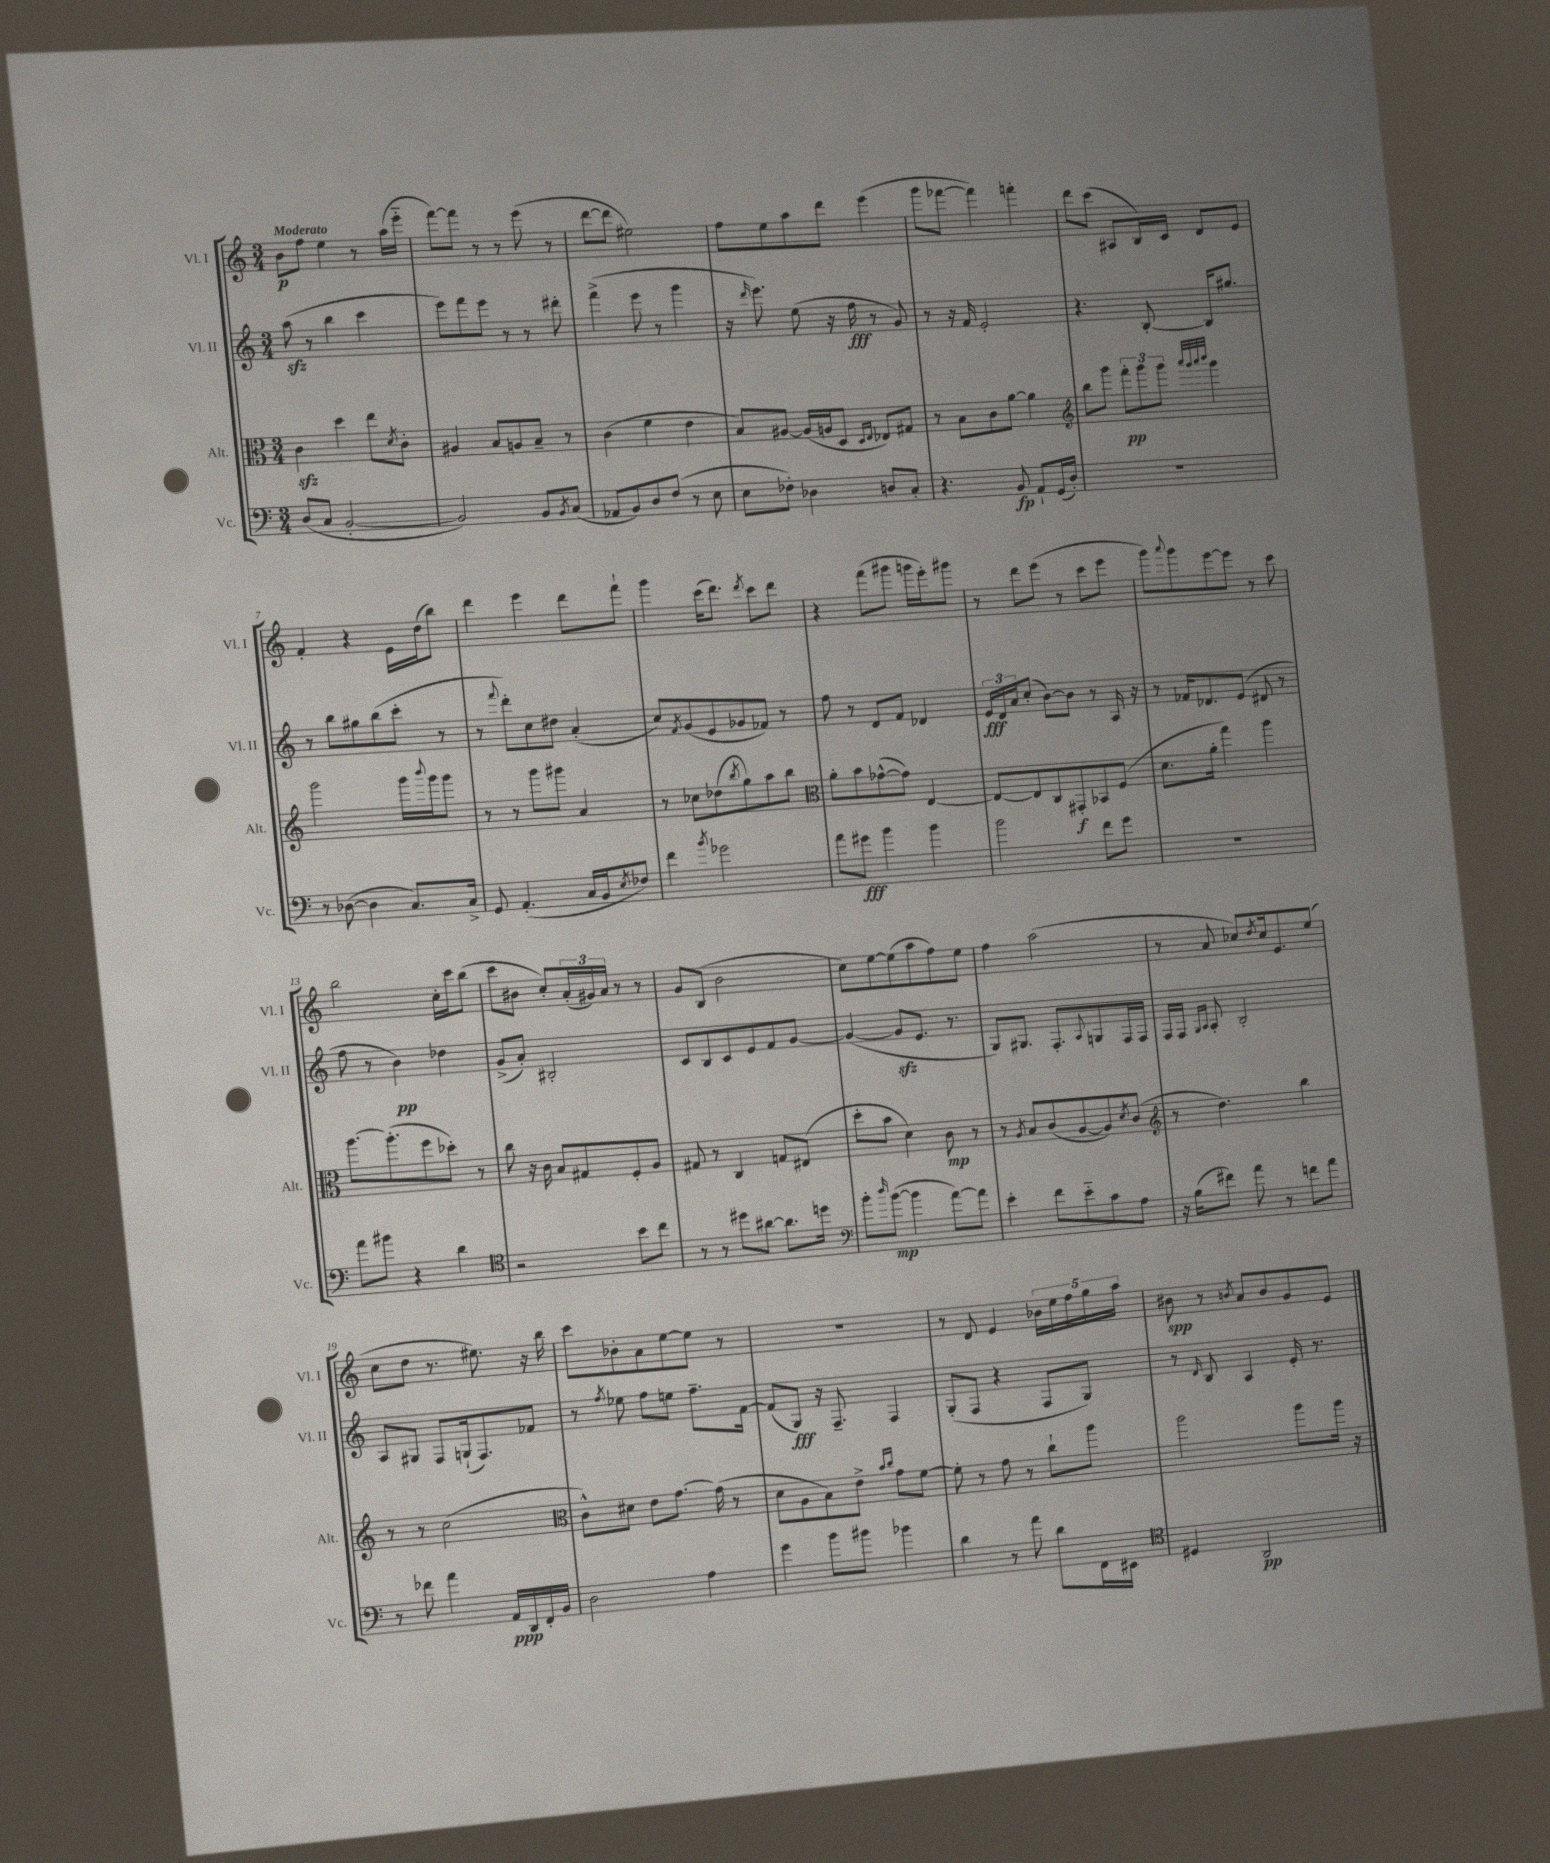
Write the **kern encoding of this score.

**kern	**dynam	**kern	**dynam	**kern	**dynam	**kern	**dynam
*part4	*part4	*part3	*part3	*part2	*part2	*part1	*part1
*staff4	*staff4	*staff3	*staff3	*staff2	*staff2	*staff1	*staff1
*I"Vc.	*	*I"Alt.	*	*I"Vl. II	*	*I"Vl. I	*
*I'Vc.	*	*I'Alt.	*	*I'Vl. II	*	*I'Vl. I	*
*clefF4	*	*clefC3	*	*clefG2	*	*clefG2	*
*k[]	*	*k[]	*	*k[]	*	*k[]	*
*M3/4	*	*M3/4	*	*M3/4	*	*M3/4	*
=1	=1	=1	=1	=1	=1	=1	=1
!	!	!	!	!	!	!LO:TX:a:B:t=Moderato	!
(8D/L	.	4czz\	.	(8aazz\	.	8b\L	p
8C/J	.	.	.	8r	.	8ff\J	.
[2BB'/	.	4dd\	.	4bb\	.	4ee\	.
.	.	8ee\L	.	4ccc\	.	8r	.
.	.	8qd/	.	.	.	.	.
.	.	8c'\J	.	.	.	(16aa\LL	.
.	.	.	.	.	.	16eee\JJ	.
=2	=2	=2	=2	=2	=2	=2	=2
2BB/])	.	4A#X/	.	8eee\L)	.	[8fff\L)	.
.	.	.	.	8fff\	.	8fff\J]	.
.	.	8B/L	.	8eee\J	.	8r	.
.	.	8An/	.	8r	.	8r	.
8BB/L	.	8B~/J	.	8r	.	(8eee\	.
8qBB/	.	.	.	.	.	.	.
(8C/J	.	8r	.	8ddd#X'\	.	8r	.
=3	=3	=3	=3	=3	=3	=3	=3
8AA-X/L	.	(4c\	.	(4fff^\	.	[8ddd\L	.
8BB/)	.	.	.	.	.	8ddd\J]	.
8D/	.	4f\	.	8eee\	.	2ee#X\)	.
(8F/J	.	.	.	8r	.	.	.
8r	.	4e\	.	4ggg\	.	.	.
8E\	.	.	.	.	.	.	.
=4	=4	=4	=4	=4	=4	=4	=4
8E\L	.	8B/L)	.	16r	.	8ff\L	.
.	.	.	.	16qqddd/	.	.	.
.	.	.	.	8.eee\)	.	.	.
8F-X'\J)	.	[8A#X/J	.	.	.	8ee\	.
4D-X\	.	(16A#/LL]	.	(8ee\	.	8aa\	.
.	.	16An/J	.	.	.	.	.
.	.	8D/J	.	16r	.	8ddd\J	.
.	.	.	.	16ff\	fff	.	.
.	.	16qqD/LL	.	.	.	.	.
.	.	16qqE/JJ	.	.	.	.	.
8Dn/L	.	8E-X/L)	.	8r	.	(4eee\	.
8C'/J	.	8G#X/J	.	8g/)	.	.	.
=5	=5	=5	=5	=5	=5	=5	=5
4.r	.	8r	.	8r	.	8ggg\L	.
.	.	8B\L	.	16r	.	[8fff-X\J	.
.	.	.	.	16f/	.	.	.
.	.	8c\	.	2e'/	.	4fff-\])	.
8BB/	fp	[8a\J	.	.	.	.	.
8AA`/L	.	4a\]	.	.	.	4fffn'\	.
(16GG/L	.	.	.	.	.	.	.
16D'/JJ)	.	.	.	.	.	.	.
=6	=6	=6	=6	=6	=6	=6	=6
*	*	*clefG2	*	*	*	*	*
2.r	.	8bb\L	.	4.r	.	8ddd\L	.
.	.	8ggg\J	.	.	.	(8ccc\J	.
.	.	12fff'\L	pp	.	.	8A#X/L	.
.	.	12ggg\	.	.	.	.	.
.	.	.	.	[8B'/	.	16B/L)	.
.	.	12ggg\J	.	.	.	.	.
.	.	.	.	.	.	16c/JJ	.
.	.	32qqaaa/LLL	.	.	.	.	.
.	.	32qqggg/	.	.	.	.	.
.	.	32qqaaa/	.	.	.	.	.
.	.	32qqbbb/JJJ	.	.	.	.	.
.	.	4ggg\	.	16B/KL]	.	8d/L	.
.	.	.	.	8.gg#X/J	.	.	.
.	.	.	.	.	.	8e/J	.
!!LO:LB:g=z
=7	=7	=7	=7	=7	=7	=7	=7
8r	.	2ggg\	.	8r	.	4f'/	.
([8D-X\	.	.	.	8bb\L	.	.	.
4D-\]	.	.	.	8gg#X\	.	4r	.
.	.	.	.	(8bb\	.	.	.
8.C/L)	.	16ggg\LL	.	8ccc'\J	.	16e\LL	.
.	.	8qqbbb/	.	.	.	.	.
.	.	16ggg\J	.	.	.	(16dd\J	.
.	.	8ggg\J	.	8r	.	8bb\J)	.
16C^/Jk	.	.	.	.	.	.	.
=8	=8	=8	=8	=8	=8	=8	=8
8GG/	.	8r	.	8r	.	4ddd\	.
.	.	.	.	8qqfff/	.	.	.
(4.AA'/	.	8r	.	8ddd'\L)	.	.	.
.	.	8ggg\L	.	8cc\	.	4eee\	.
.	.	8ggg#X\J	.	8dd#X\J	.	.	.
16C/LL	.	4a/	.	(4a'/	.	8ddd\L	.
16BB/J	.	.	.	.	.	.	.
8qE/	.	.	.	.	.	.	.
8F-X/J)	.	.	.	.	.	8fff`\J	.
=9	=9	=9	=9	=9	=9	=9	=9
4f\	.	8r	.	8cc/L)	.	4ggg\	.
.	.	.	.	8qf/	.	.	.
.	.	8cc-X\L	.	(8g/	.	.	.
8qb/	.	.	.	.	.	.	.
2g-X\	.	(8dd-X\	.	8e/	.	(16ccc\KL	.
.	.	.	.	.	.	8.ddd\J)	.
.	.	8qbb/	.	.	.	.	.
.	.	8gg\)	.	8g-X/	.	.	.
.	.	.	.	.	.	8qddd/	.
.	.	8aa\	.	8f-X/J)	.	8ccc\L	.
.	.	8bb\J	.	8r	.	8ddd\J	.
=10	=10	=10	=10	=10	=10	=10	=10
*	*	*clefC3	*	*	*	*	*
8a\L	.	8a'\L	.	8ff\	.	4r	.
8g#X\J	fff	8b\	.	8r	.	.	.
4b\	.	([8g-X^^\	.	8d/L	.	(8fff\L	.
.	.	8g-\J])	.	8f/J	.	8ggg#X\J	.
4b\	.	[4E/	.	4d-X/	.	16gggn\LL	.
.	.	.	.	.	.	16eee'\J)	.
.	.	.	.	.	.	8ggg#X\J	.
=11	=11	=11	=11	=11	=11	=11	=11
2b\	.	8E/L_	.	24e/LL	fff	8r	.
.	.	.	.	24d/	.	.	.
.	.	.	.	24a/J	.	.	.
.	.	8E/]	.	(8cc'/J	.	8ddd\L	.
.	.	8C/	.	[8b\L)	.	(8eee\J	.
.	.	8GG#X'/	f	8b\J]	.	8r	.
8f\L	.	8BB-X/	.	8r	.	8ccc\L	.
8g\J	.	(8F/J	.	16A/	.	8eee\J	.
.	.	.	.	16r	.	.	.
=12	=12	=12	=12	=12	=12	=12	=12
2.r	.	8.d\L	.	8r	.	8ggg\L)	.
.	.	.	.	.	.	8qqaaa/	.
.	.	.	.	16f-X/KL	.	8ggg\	.
.	.	16a'\Jk	.	8.d-X/	.	.	.
.	.	4gg\)	.	.	.	[8eee\	.
.	.	.	.	(8e/J	.	8eee\J]	.
.	.	4aa\	.	8d#X/	.	8r	.
.	.	.	.	8r	.	8ccc\	.
!!LO:LB:g=z
=13	=13	=13	=13	=13	=13	=13	=13
8a\L	.	[8.aa\L	.	8ff\	.	2bb\	.
8b#X\J	.	.	.	8r	.	.	.
.	.	(8.aa'\]	.	.	.	.	.
4r	.	.	.	4b\)	pp	.	.
.	.	8ff\	.	.	.	.	.
4d\	.	8dd-X'\J)	.	4dd-X\	.	16cc'\LL	.
.	.	.	.	.	.	16ccc\J	.
.	.	8r	.	.	.	(8bb\J	.
=14	=14	=14	=14	=14	=14	=14	=14
*clefC4	*	*	*	*	*	*	*
2r	.	8cc\	.	(8g^/L	.	8ccc\L	.
.	.	16r	.	8a'/J)	.	8b#X\J	.
.	.	16c\	.	.	.	.	.
.	.	8B/L	.	2B#X'/	.	8cc'/L)	.
.	.	8G#X/	.	.	.	(24a'/L	.
.	.	.	.	.	.	24g#X/)	.
.	.	.	.	.	.	24a/JJ	.
8b\L	.	8F'/	.	.	.	8r	.
8cc\J	.	8A/J	.	.	.	8r	.
=15	=15	=15	=15	=15	=15	=15	=15
8r	.	8G#X/	.	8c/L	.	8g/L	.
8r	.	8r	.	8B/	.	(8B/J	.
8dd#X\L	.	4C/	.	8c/	.	2b\	.
[8a#X\J	.	.	.	8e/	.	.	.
8.a#\L]	.	8Gn/L	.	8f/	.	.	.
.	.	(8E#X/J	.	[8g/J	.	.	.
16ddn\Jk	.	.	.	.	.	.	.
=16	=16	=16	=16	=16	=16	=16	=16
*clefF4	*	*	*	*	*	*	*
8b'\L	.	8dd'\L	.	(4g/_	.	8cc\L)	.
16qqdd/	.	.	.	.	.	.	.
([8b\J	mp	8b\J	.	.	.	[8ee\	.
4b\]	.	4d\)	.	8gzz/L]	.	(8ee\]	.
.	.	.	.	8.e/J	.	8aa\	.
[8a\L)	.	8c\	mp	.	.	8ff\)	.
.	.	.	.	8.r	.	.	.
8a\J]	.	8r	.	.	.	8ee\J	.
=17	=17	=17	=17	=17	=17	=17	=17
4e'\	.	8r	.	8G/L)	.	4ff\	.
.	.	8qA/	.	.	.	.	.
.	.	8B/L	.	8.G#X/J	.	.	.
8f\L	.	(8c/	.	.	.	(2aa\	.
.	.	.	.	8.F'/L	.	.	.
8e\	.	[8A/	.	.	.	.	.
.	.	.	.	8qqA/	.	.	.
8c\	.	8A/])	.	8Gn/	.	.	.
.	.	8qd/	.	.	.	.	.
8A\J	.	(8c/J	.	16F/L	.	.	.
.	.	.	.	16F/JJ	.	.	.
=18	=18	=18	=18	=18	=18	=18	=18
*	*	*clefG2	*	*	*	*	*
16r	.	8r	.	16F/LL	.	8r	.
(16B\KL	.	.	.	16F/JJ	.	.	.
.	.	.	.	16qqG/LL	.	.	.
.	.	.	.	16qqA/JJ	.	.	.
8f#X\J)	.	4.dd\)	.	8A'/	.	8a/	.
8a\	.	.	.	2B'/	.	8cc-X/L)	.
.	.	.	.	.	.	8qdd/	.
8r	.	.	.	.	.	16cc-/k	.
.	.	.	.	.	.	8.e/	.
8fn\L	.	4bb\	.	.	.	.	.
8a\J	.	.	.	.	.	(8ee/J	.
!!LO:LB:g=z
=19	=19	=19	=19	=19	=19	=19	=19
8r	.	8r	.	8A/L	.	8cc\L	.
8f-X\	.	8r	.	8G#X/J	.	8dd\J	.
4a\	.	(2cc\	.	8F/L	.	8.r	.
.	.	.	.	(16Gn`/k	.	.	.
.	.	.	.	8.F/)	.	8.ee#X\)	.
16AA/LL	ppp	.	.	.	.	.	.
16DD/	.	.	.	.	.	.	.
16FF'/	.	.	.	8f-X/J	.	16r	.
16BB/JJ	.	.	.	.	.	16bb\	.
=20	=20	=20	=20	=20	=20	=20	=20
*	*	*clefC3	*	*	*	*	*
2D\	.	8c^^\L)	.	8r	.	8ccc\L	.
.	.	.	.	8qff/	.	.	.
.	.	8d#X\J	.	8ee-X\	.	8b-X'\	.
.	.	8e\L	.	8ff\L	.	8a\	.
.	.	[8.g\J	.	8een\J	.	[8ee\	.
4A\	.	.	.	8.ff~\L	.	8ee\J]	.
.	.	(16g\]	.	.	.	.	.
.	.	8r	.	.	.	8r	.
.	.	.	.	[16f\Jk	.	.	.
=21	=21	=21	=21	=21	=21	=21	=21
4g\	.	8d\L	.	(8f/L]	.	2.r	.
.	.	8A\	.	8G/J)	fff	.	.
8b\L	.	8B\)	.	16r	.	.	.
.	.	.	.	8.F~/	.	.	.
8b#X\J	.	8e^\J	.	.	.	.	.
.	.	16qqb/LL	.	.	.	.	.
.	.	16qqcc/JJ	.	.	.	.	.
4b-X\	.	8g\L	.	4F/	.	.	.
.	.	[8f\J	.	.	.	.	.
=22	=22	=22	=22	=22	=22	=22	=22
4d\	.	8f'\]	.	(8G'/L	.	8r	.
.	.	8r	.	8F/J	.	8d/	.
8r	.	8g\	.	4r	.	4e/	.
8a\	.	8r	.	.	.	.	.
8d\L	.	8cc`\L	.	8F/L	.	20b-X\LL	.
.	.	.	.	.	.	20ee\	.
.	.	.	.	.	.	20ff\	.
16FF\L	.	8aa\J	.	8G/J)	.	.	.
.	.	.	.	.	.	20gg\	.
16EE#X\JJ	.	.	.	.	.	.	.
.	.	.	.	.	.	20aa\JJ	.
=23	=23	=23	=23	=23	=23	=23	=23
*clefC4	*	*	*	*	*	*	*
4D#X/	.	2aa\	.	8r	.	8b#X\	spp
.	.	.	.	16qqd/	.	.	.
.	.	.	.	8B/	.	8r	.
.	.	.	.	.	.	8qbn/	.
2AA/	pp	.	.	4A/	.	8a/L	.
.	.	.	.	.	.	8b/	.
.	.	8aa\L	.	16e'/	.	8g/	.
.	.	.	.	8.r	.	.	.
.	.	16aa\Jk	.	.	.	8e/J	.
.	.	16r	.	.	.	.	.
==	==	==	==	==	==	==	==
*-	*-	*-	*-	*-	*-	*-	*-
